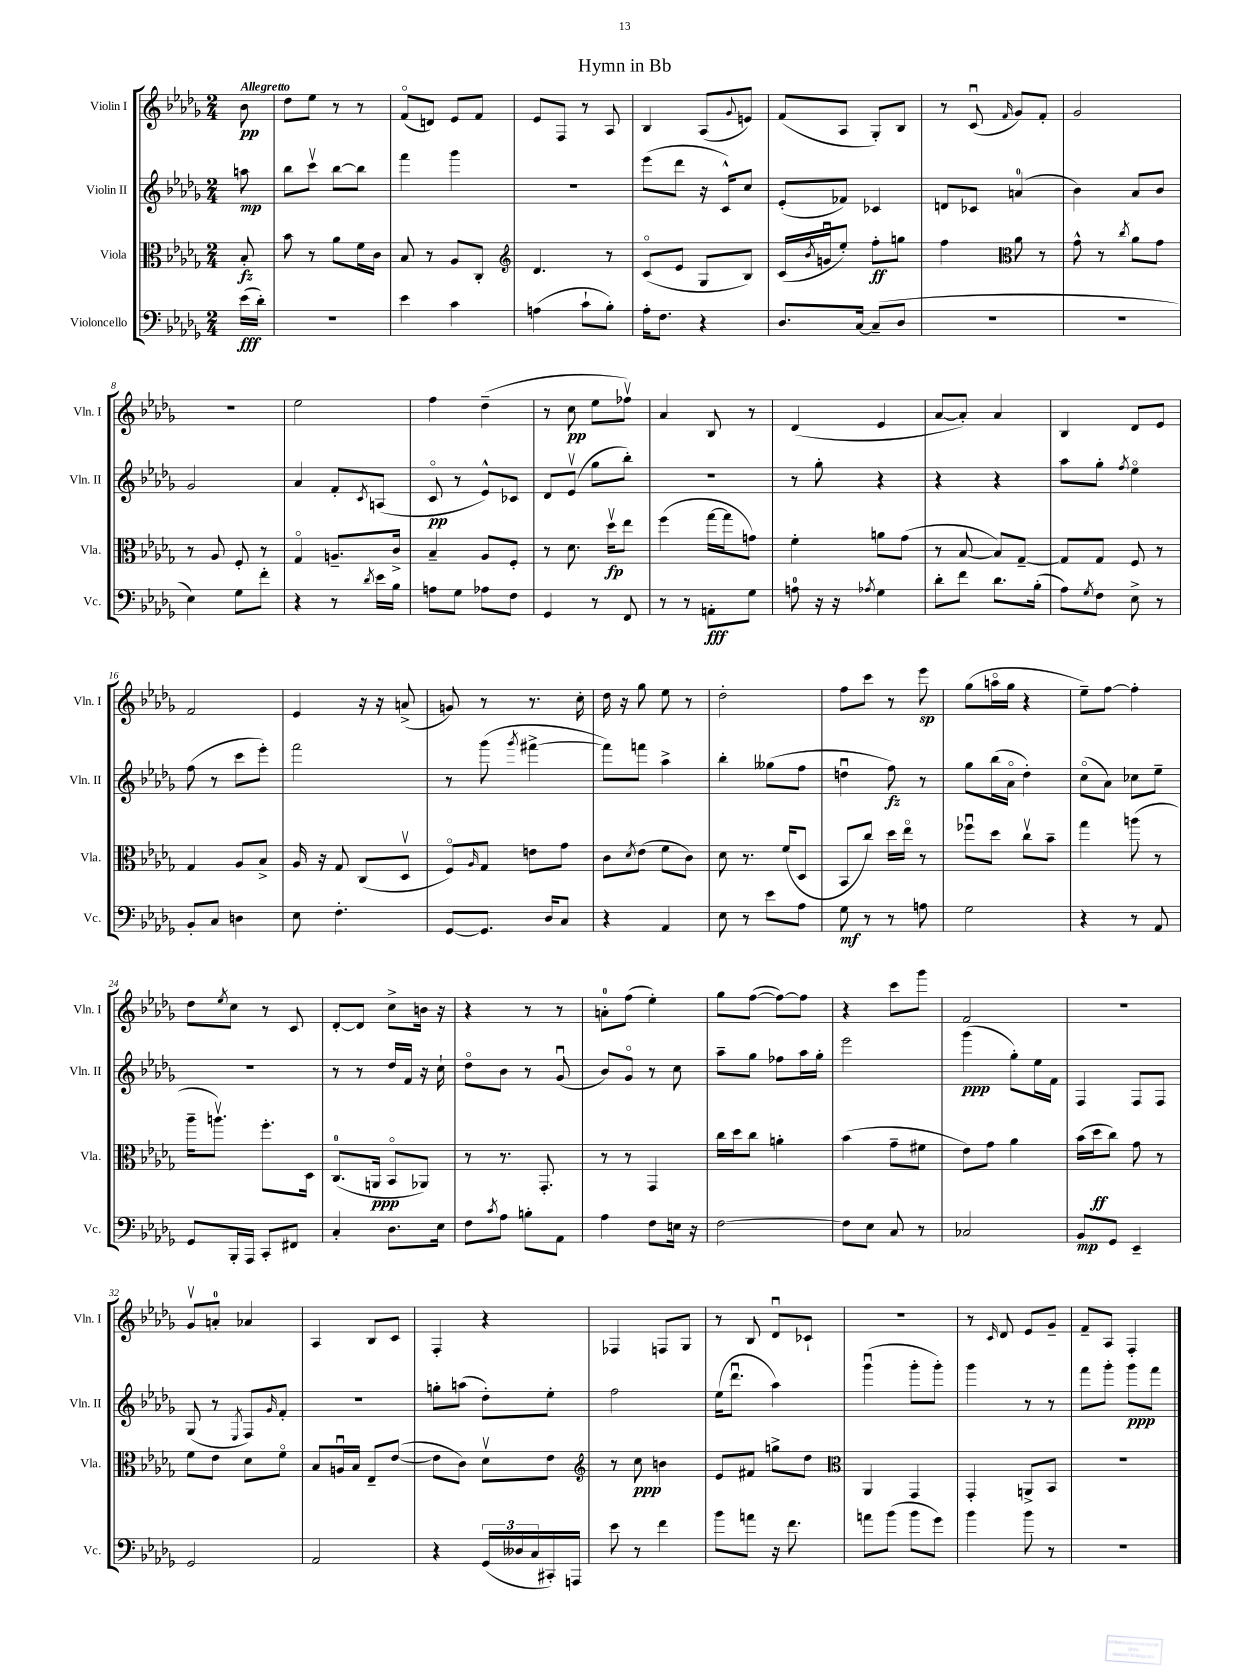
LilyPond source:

\header { title = "Hymn in Bb" }
<<
\new StaffGroup <<
\new Staff = "s0" \with { instrumentName = "Violin I" shortInstrumentName = "Vln. I" } {
    \clef treble \key des \major \numericTimeSignature \time 2/4 \partial 8 \tempo "Allegretto"
    bes'8\pp |
    des''8 ees''8 r8 r8 |
    f'8\flageolet( d'8) ees'8 f'8 |
    ees'8 f8 r8 aes8 |
    bes4 aes8( \appoggiatura { ges'8 } e'8) |
    f'8( aes8 ges8-.) bes8 |
    r8 c'8\downbow( \grace { f'16 } ges'8) f'8-. |
    ges'2 |
    r2 |
    ees''2 |
    f''4 des''4--( |
    r8 c''8\pp ees''8 fes''8\upbow) |
    aes'4 bes8 r8 |
    des'4( ees'4 |
    aes'8~ aes'8-.) aes'4 |
    bes4 des'8 ees'8 |
    f'2 |
    ees'4 r16 r16 a'8->( |
    g'8) r8 r8. c''16-. |
    des''16 r16 ges''8 ees''8 r8 |
    des''2-. |
    f''8 c'''8 r8 ees'''8\sp |
    ges''8( a''16\flageolet ges''16 r4 |
    ees''8--) f''8~ f''4-. |
    des''8 \acciaccatura { ees''8 } c''8 r8 c'8 |
    des'8~-. des'8 c''8-> b'16 r16 |
    r4 r8 r8 |
    a'8-0-. f''8( ees''4-.) |
    ges''8 f''8~( f''8~) f''8 |
    r4 c'''8 ges'''8 |
    f'2 |
    r2 |
    ges'8\upbow a'8-0-. aes'4 |
    aes4 bes8 c'8 |
    f4-. r4 |
    fes4 f8 ges8 |
    r8 bes8 des'8\downbow ces'8-! |
    r2 |
    r8 \grace { c'16 } des'8 ees'8 ges'8-- |
    f'8-- aes8 f4-. \bar "|." |
}
\new Staff = "s1" \with { instrumentName = "Violin II" shortInstrumentName = "Vln. II" } {
    \clef treble \key des \major \numericTimeSignature \time 2/4 \partial 8
    a''8\mp |
    bes''8 c'''8\upbow bes''8~ bes''8 |
    f'''4 ges'''4 |
    R2 |
    ees'''8( des'''8 r16 c'16-^) c''8 |
    ees'8-.( fes'8) ces'4 |
    d'8 ces'8 a'4-0( |
    bes'4) aes'8 bes'8 |
    ges'2 |
    aes'4 f'8-. \acciaccatura { c'8 } a8( |
    c'8\flageolet\pp r8 ees'8-^) ces'8 |
    des'8 ees'8\upbow( ges''8 bes''8-.) |
    R2 |
    r8 ges''8-. r4 |
    r4 r4 |
    aes''8 ges''8-. \acciaccatura { f''8 } ees''4\flageolet |
    f''8( r8 c'''8 ees'''8-.) |
    f'''2 |
    r8 ges'''8( \acciaccatura { ges'''8 } fis'''4~-> |
    fis'''8) f'''8 aes''4-> |
    bes''4-. geses''8( f''8 |
    d''4\downbow f''8\fz) r8 |
    ges''8 bes''16( aes'16\flageolet des''4-.) |
    c''8\flageolet( aes'8) ces''8 ees''8-- |
    R2 |
    r8 r8 des''16 f'16 r16 c''16-! |
    des''8\flageolet bes'8 r8 ges'8\downbow( |
    bes'8) ges'8\flageolet r8 c''8 |
    aes''8-- ges''8 fes''8 aes''16 ges''16-. |
    ees'''2 |
    ges'''4\ppp( ges''8-.) ees''16 f'16 |
    f4 f8 f8 |
    ges8( r8 \acciaccatura { ees8 } f8) \grace { ges'16 } f'8-. |
    R2 |
    g''8-. a''8( des''8-.) ees''8-. |
    f''2 |
    ees''16( des'''8.\downbow aes''4) |
    ges'''4\downbow( ges'''8-. ges'''8-.) |
    ges'''4 r8 r8 |
    f'''8 ges'''8-. ges'''8\ppp f'''8 \bar "|." |
}
\new Staff = "s2" \with { instrumentName = "Viola" shortInstrumentName = "Vla." } {
    \clef alto \key des \major \numericTimeSignature \time 2/4 \partial 8
    bes8-.\fz |
    bes'8 r8 aes'8 f'16 c'16 |
    bes8 r8 aes8 c8-. |
    \clef treble des'4. r8 |
    c'8\flageolet( ees'8 ges8 bes8) |
    c'16( \acciaccatura { bes'8 } g'16\downbow ees''8-.) f''8-.\ff g''8 |
    f''4 \clef alto aes'8 r8 |
    ges'8-^ r8 \acciaccatura { c''8 } aes'8 ges'8 |
    r8 aes8 f8-. r8 |
    ges4\flageolet a8.-- c'16-> |
    bes4-- aes8 f8-. |
    r8 des'8. des''16\upbow\fp ees''8 |
    f''4( ges''16~ ges''16 g'8) |
    f'4-. a'8 ges'8( |
    r8 bes8~ bes8) ges8~-- |
    ges8 ges8 f8 r8 |
    ges4 aes8 bes8-> |
    aes16 r16 ges8 c8( des8\upbow |
    f8\flageolet) \grace { aes16 } ges8 e'8 ges'8 |
    c'8 \acciaccatura { des'8 } ees'8( f'8 c'8) |
    des'8 r8. f'16( des8 |
    bes,8 c''8) des''16 ees''16\flageolet r8 |
    fes''8\downbow des''8 c''8\upbow bes'8-- |
    ges''4 a''8( r8 |
    aes''16-- a''8.\upbow) f''8.-. des16 |
    c8.-0( a,16\ppp bes,8\flageolet aes,8) |
    r8 r8. ges,8.-. |
    r8 r8 ges,4 |
    c''16 des''16 c''8 a'4-. |
    bes'4( ges'8-- fis'8 |
    ees'8) ges'8 aes'4 |
    bes'16( des''16\ff c''8) ges'8 r8 |
    f'8 ees'8 des'8 f'8\flageolet |
    bes8 a16\downbow bes16 ees8-- ees'8~( |
    ees'8 c'8) des'8\upbow ees'8 |
    \clef treble r8 c''8\ppp b'4 |
    ees'8 fis'8 g''8-> des''8 |
    \clef alto aes,4 ges,4 |
    ges,4-. a,8-> bes,8 |
    r2 \bar "|." |
}
\new Staff = "s3" \with { instrumentName = "Violoncello" shortInstrumentName = "Vc." } {
    \clef bass \key des \major \numericTimeSignature \time 2/4 \partial 8
    ees'16\fff( des'16-.) |
    R2 |
    ees'4 c'4 |
    a4( c'8-! bes8-.) |
    aes16-. f8. r4 |
    des8. c16~ c8--( des8 |
    R2 |
    R2 |
    ees4) ges8 f'8-. |
    r4 r8 \acciaccatura { des'8 } ees'16 bes16 |
    a8 ges8 aes8 f8 |
    ges,4 r8 f,8 |
    r8 r8 a,8-.\fff ges8 |
    a8-0 r16 r16 \acciaccatura { aes8 } ges4 |
    des'8-. f'8 des'8. bes16-.( |
    aes8) \acciaccatura { ges8 } f8 ees8-> r8 |
    bes,8-. c8 d4 |
    ees8 f4.-. |
    ges,8~ ges,8. des16 c8 |
    r4 aes,4 |
    ees8 r8 ees'8 aes8 |
    ges8\mf r8 r8 a8 |
    ges2 |
    r4 r8 aes,8 |
    ges,8 bes,,16-. aes,,16 c,8-. fis,8 |
    c4-. des8. ees16 |
    f8 \acciaccatura { c'8 } aes8 b8-. aes,8 |
    aes4 f8 e16 r16 |
    f2~ |
    f8 ees8 c8 r8 |
    ces2 |
    bes,8\mp ges,8 ees,4-- |
    ges,2 |
    aes,2 |
    r4 \tuplet 3/2 { ges,16( deses16 c16 } cis,16-.) a,,16 |
    ees'8 r8 f'4 |
    bes'8 a'8 r16 f'8. |
    a'8 bes'8( bes'8 ges'8) |
    bes'4 bes'8 r8 |
    R2 \bar "|." |
}
>>
>>
